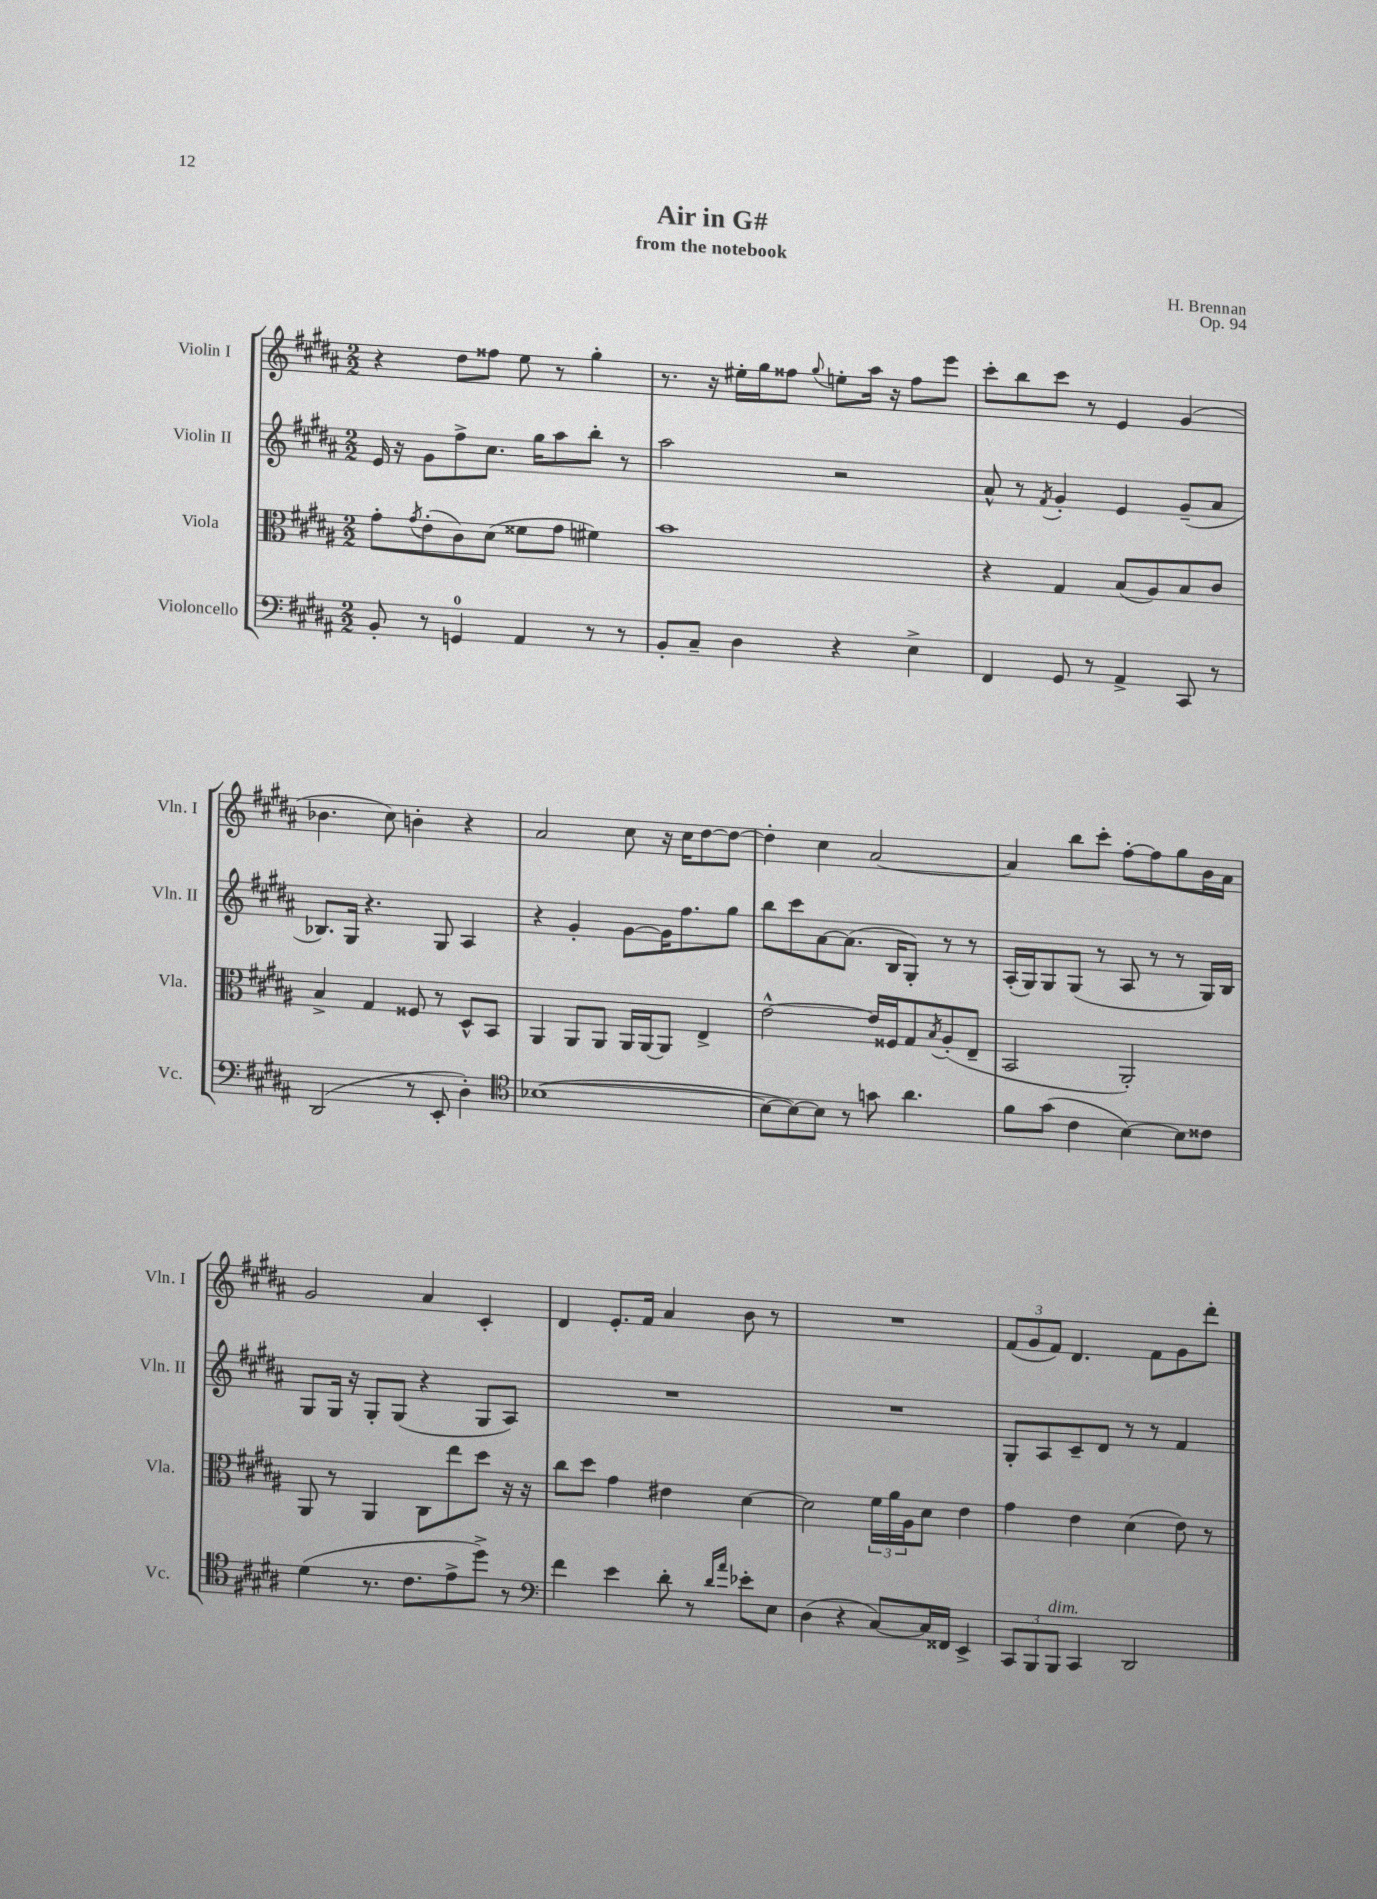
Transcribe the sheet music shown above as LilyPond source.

\header { title = "Air in G#" composer = "H. Brennan" subtitle = "from the notebook" opus = "Op. 94" }
<<
\new StaffGroup <<
\new Staff = "s0" \with { instrumentName = "Violin I" shortInstrumentName = "Vln. I" } {
    \clef treble \key b \major \numericTimeSignature \time 2/2
    r4 dis''8 fisis''8 e''8 r8 gis''4-. |
    r8. r16 eis''16-. gis''16 fisis''8 \appoggiatura { gis''8 } e''8-. ais''16 r16 fisis''8 e'''8 |
    cis'''8-. b''8 cis'''8 r8 e'4 gis'4( |
    bes'4. cis''8) b'4-. r4 |
    ais'2 cis''8 r16 cis''16 dis''8~ dis''8~ |
    dis''4-. cis''4 ais'2~ |
    ais'4 b''8 cis'''8-. fis''8~-. fis''8 gis''8 b'16 ais'16 |
    gis'2 ais'4 cis'4-. |
    dis'4 e'8.-. fis'16 ais'4 b'8 r8 |
    R1 |
    \tuplet 3/2 { fis'8( gis'8 fis'8) } dis'4. fis'8 gis'8 dis'''8-. \bar "|." |
}
\new Staff = "s1" \with { instrumentName = "Violin II" shortInstrumentName = "Vln. II" } {
    \clef treble \key b \major \numericTimeSignature \time 2/2
    e'16 r16 gis'8 fis''8-> cis''8. gis''16 ais''8 b''8-. r8 |
    ais''2 r2 |
    ais'8-^ r8 \acciaccatura { fis'8 } gis'4-. e'4 gis'8--( ais'8 |
    bes8.) gis16 r4. gis8 ais4 |
    r4 gis'4-. gis'8~ gis'16 fis''8. gis''8 |
    b''8 cis'''8 ais'8~ ais'8.( b16 gis8-.) r8 r8 |
    ais16-.( gis16) gis8 gis8( r8 ais8 r8 r8 gis16) b16 |
    gis8 gis16 r16 gis8-. gis8( r4 gis8 ais8) |
    R1 |
    R1 |
    gis8-. ais8 cis'8-- dis'8 r8 r8 fis'4 \bar "|." |
}
\new Staff = "s2" \with { instrumentName = "Viola" shortInstrumentName = "Vla." } {
    \clef alto \key b \major \numericTimeSignature \time 2/2
    gis'8-. \acciaccatura { gis'8 } e'8-.( cis'8) dis'8( fisis'8 gis'8 fis'4) |
    b'1 |
    r4 gis4 b8( ais8) b8 cis'8 |
    b4-> gis4 fisis8 r8 dis8-^ b,8 |
    ais,4 ais,8 ais,8 ais,16 ais,16~ ais,8 e4-> |
    e'2~-^ e'16 fisis16 gis8 \acciaccatura { b8 } ais8-.( e8-- |
    b,2 ais,2-.) |
    ais,8 r8 ais,4 cis8 e''8 dis''8 r16 r16 |
    cis''8 dis''8 gis'4 eis'4 dis'4~ |
    dis'2 \tuplet 3/2 { fis'16 ais'16 ais16 } dis'8 e'4 |
    gis'4 e'4 dis'4( e'8) r8 \bar "|." |
}
\new Staff = "s3" \with { instrumentName = "Violoncello" shortInstrumentName = "Vc." } {
    \clef bass \key b \major \numericTimeSignature \time 2/2
    b,8-. r8 g,4-0 ais,4 r8 r8 |
    b,8-. cis8-- dis4 r4 e4-> |
    fis,4 gis,8 r8 ais,4-> cis,8 r8 |
    dis,2( r8 e,8-. dis4-.) |
    \clef tenor bes1~( |
    bes8~ bes8~) bes8 r8 g'8 ais'4. |
    fis'8 gis'8( cis'4 b4~) b8 cisis'8 |
    dis'4( r8. cis'8. e'8-> dis''8->) r8 |
    \clef bass fis'4 e'4 dis'8-. r8 \grace { dis'16 ais'16 } ees'8-. e8 |
    dis4( r4 cis8~) cis16 fisis,16 e,4-> |
    \tuplet 3/2 { cis,8 b,,8 b,,8^\markup { \italic "dim." } } cis,4 dis,2 \bar "|." |
}
>>
>>
\layout { \context { \Score \remove "Bar_number_engraver" } }
